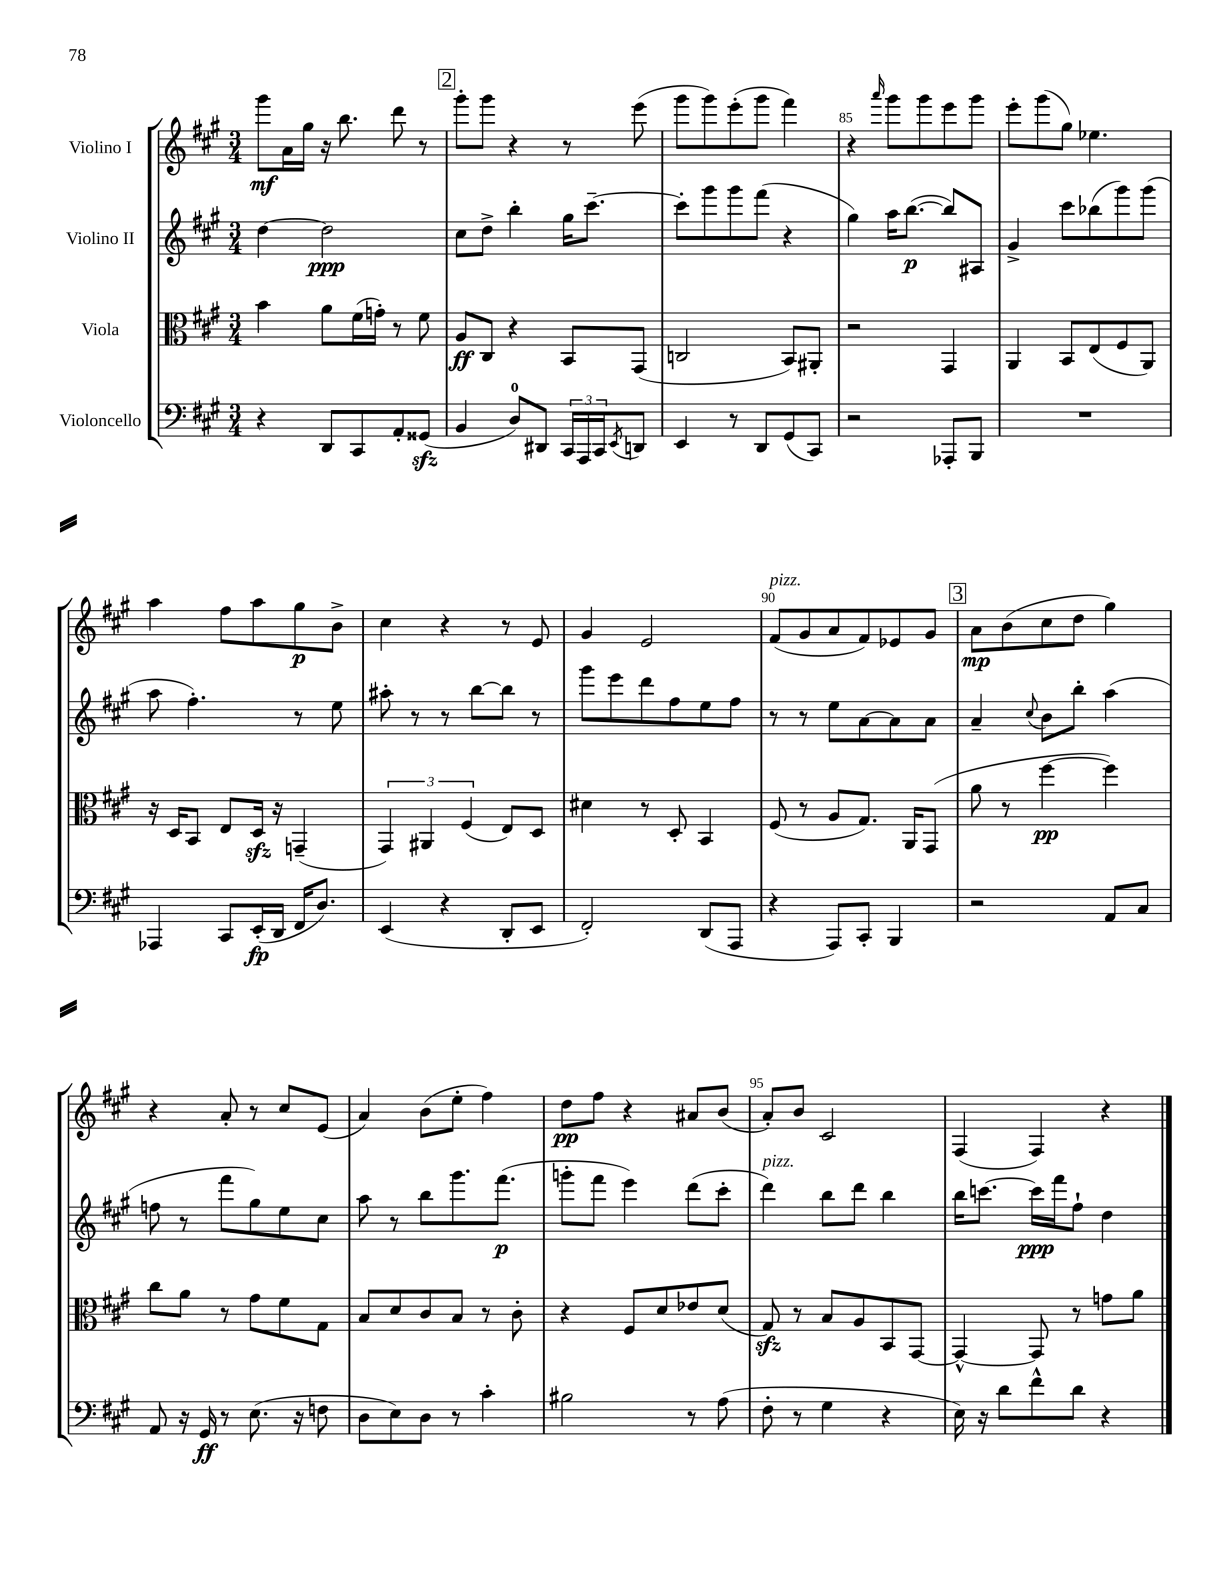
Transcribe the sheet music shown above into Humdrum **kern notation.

**kern	**kern	**kern	**kern
*staff4	*staff3	*staff2	*staff1
*clefF4	*clefC3	*clefG2	*clefG2
*k[f#c#g#]	*k[f#c#g#]	*k[f#c#g#]	*k[f#c#g#]
*M3/4	*M3/4	*M3/4	*M3/4
4r	4b	[4dd	8ggg#
.	.	.	16a
.	.	.	16gg#
8DD	8a	2dd]	16r
.	.	.	8.bb
8CC#	(16f#	.	.
.	16g')	.	.
8AA'	8r	.	8ddd
(8GG##	8f#	.	8r
=	=	=	=
4BB	8A	8cc#	8ggg#'
.	8C#	8dd^	8ggg#
8D)	4r	4bb'	4r
8DD#	.	.	.
24CC#	8BB	16gg#	8r
24AAA	.	.	.
.	.	[8.ccc#~	.
24CC#	.	.	.
8qEE	.	.	.
8DD	(8GG#	.	(8eee
=	=	=	=
4EE	2C	8ccc#']	8ggg#
.	.	8ggg#	8ggg#)
8r	.	8ggg#	(8eee'
8DD	.	(8fff#	8ggg#
(8GG#	8BB)	4r	4fff#)
8CC#)	8AA#'	.	.
=	=	=	=
2r	2r	4gg#)	4r
.	.	.	16qqaaa
.	.	16aa	8ggg#
.	.	([8.bb	.
.	.	.	8ggg#
8AAA-'	4GG#	8bb])	8eee
8BBB	.	8A#	8ggg#
=	=	=	=
2.r	4AA	4g#^	8eee'
.	.	.	(8ggg#
.	8BB	8ccc#	8gg#)
.	(8E	(8bb-	4.ee-
.	8F#	8ggg#)	.
.	8AA)	(8ggg#	.
=	=	=	=
4AAA-	16r	8aa	4aa
.	16D	.	.
.	8BB	4.ff#')	.
8CC#	8E	.	8ff#
(16EE'	16D	.	8aa
16DD	16r	.	.
16FF#	(4GG~	8r	8gg#
8.D)	.	.	.
.	.	8ee	8b^
=	=	=	=
(4EE	6GG#)	8aa#'	4cc#
.	.	8r	.
.	6AA#	.	.
4r	.	8r	4r
.	(6F#	.	.
.	.	[8bb	.
8DD'	8E)	8bb]	8r
8EE	8D	8r	8e
=	=	=	=
2FF#')	4d#	8ggg#	4g#
.	.	8eee	.
.	8r	8ddd	2e
.	8D'	8ff#	.
(8DD	4BB	8ee	.
8AAA	.	8ff#	.
=	=	=	=
4r	(8F#	8r	(8f#
.	8r	8r	8g#
8AAA)	8A	8ee	8a
8CC#'	8.G#)	[8a	8f#)
4BBB	.	8a]	8e-
.	16AA	.	.
.	(8GG#	8a	8g#
=	=	=	=
2r	8a	4a~	8a
.	8r	.	(8b
.	.	8qqcc#	.
.	[4ff#	8b	8cc#
.	.	8bb'	8dd
8AA	4ff#])	(4aa	4gg#)
8C#	.	.	.
=	=	=	=
8AA	8cc#	8ff	4r
16r	8a	8r	.
16GG#	.	.	.
8r	8r	8fff#	8a'
(8.E	8g#	8gg#)	8r
.	8f#	8ee	8cc#
16r	.	.	.
8F	8G#	8cc#	(8e
=	=	=	=
8D	8B	8aa	4a)
8E)	8d	8r	.
8D	8c#	8bb	(8b
8r	8B	8.ggg#	8ee'
4c#'	8r	.	4ff#)
.	.	(8.fff#	.
.	8c#'	.	.
=	=	=	=
2B#	4r	8ggg'	8dd
.	.	8fff#	8ff#
.	8F#	4eee)	4r
.	8d	.	.
8r	8e-	(8ddd	8a#
(8A	(8d	8ccc#'	(8b
=	=	=	=
8F#'	8G#)	4ddd)	8a')
8r	8r	.	8b
4G#	8B	8bb	2c#
.	8A	8ddd	.
4r	8BB	4bb	.
.	[8GG#	.	.
=	=	=	=
16E)	4GG#^^_	16bb	(4F#
16r	.	[8.ccc	.
8d	.	.	.
8f#^^	8GG#]	16ccc]	4F#)
.	.	16fff#	.
8d	8r	8ff#`	.
4r	8g	4dd	4r
.	8a	.	.
==	==	==	==
*-	*-	*-	*-
